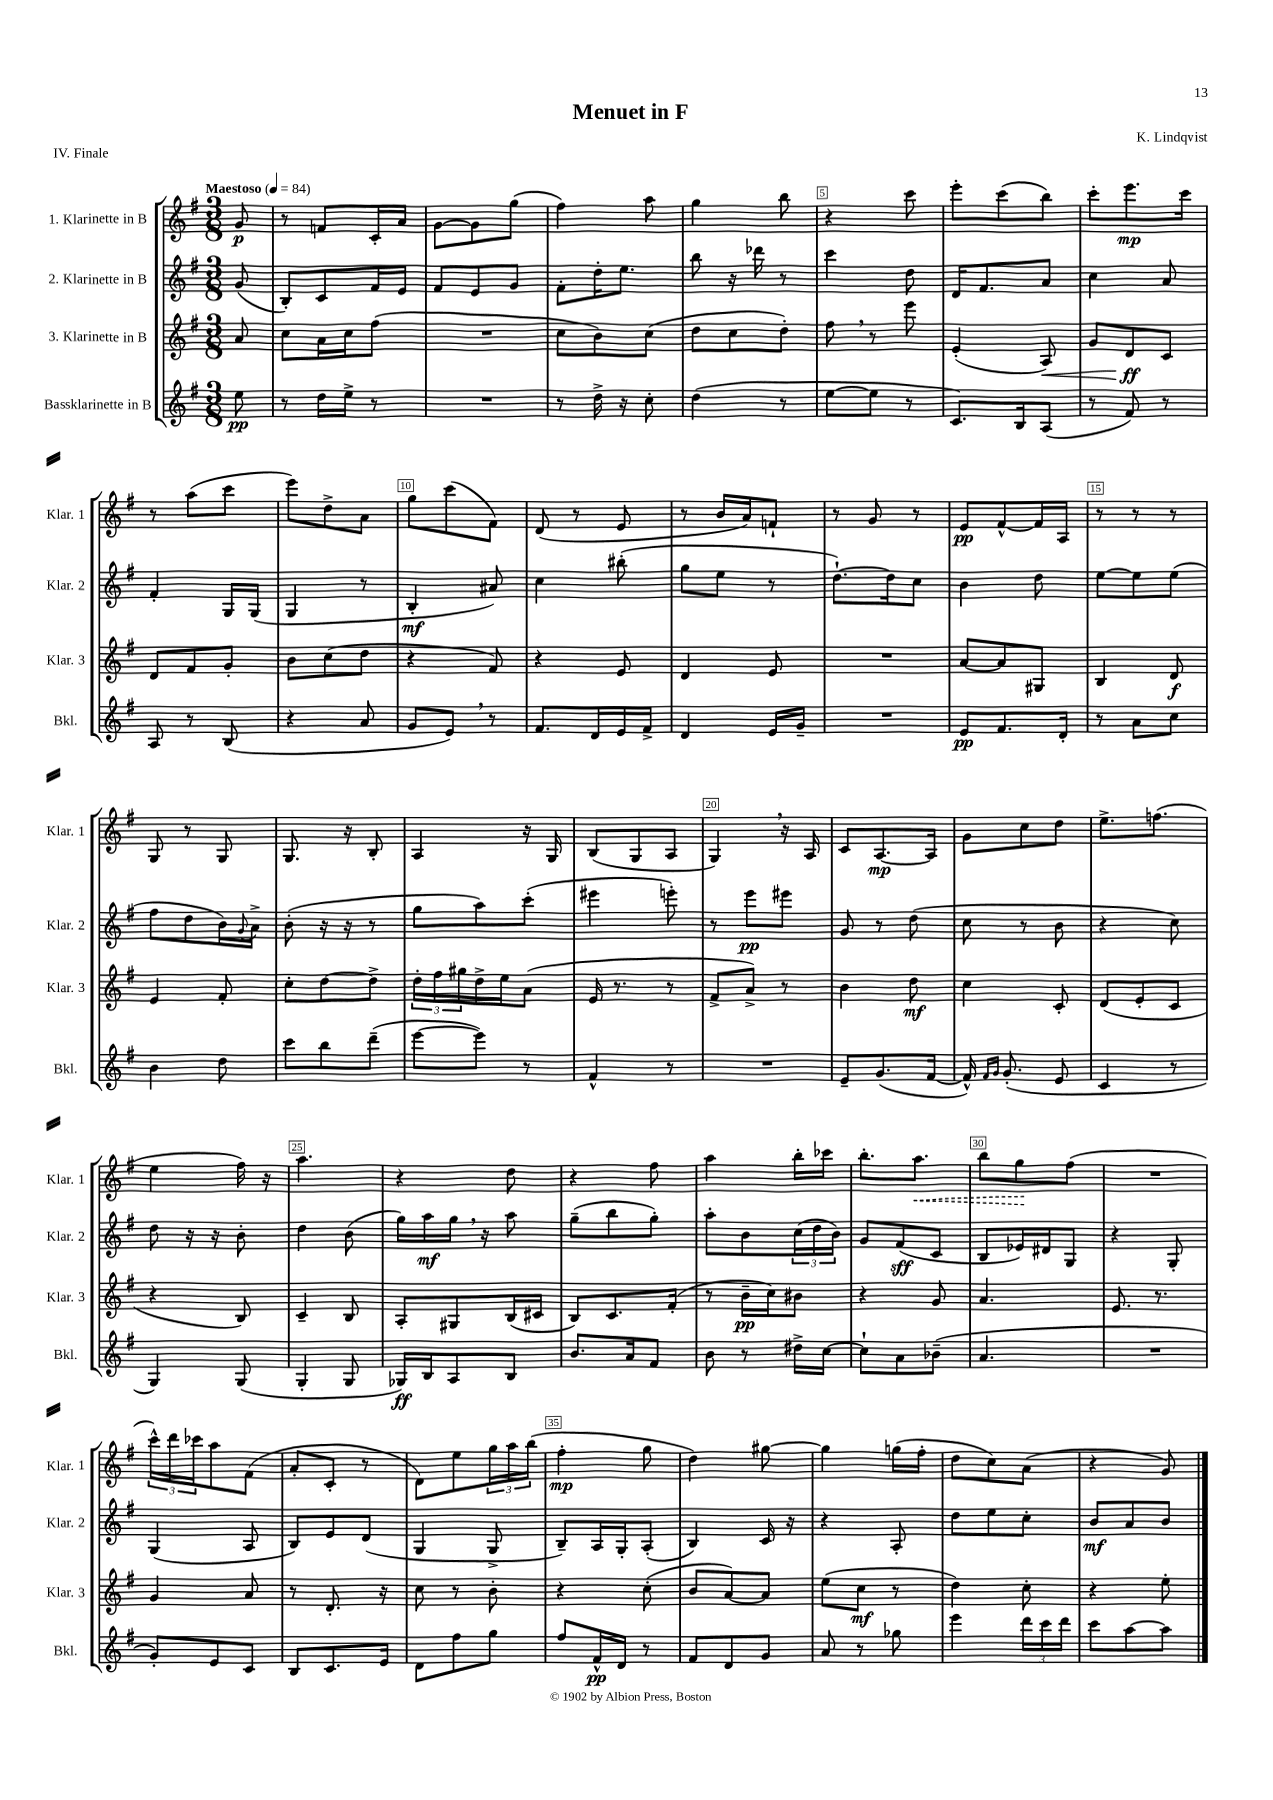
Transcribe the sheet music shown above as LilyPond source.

\header { title = "Menuet in F" composer = "K. Lindqvist" piece = "IV. Finale" }
<<
\new StaffGroup <<
\new Staff = "s0" \with { instrumentName = "1. Klarinette in B" shortInstrumentName = "Klar. 1" } {
    \clef treble \key g \major \numericTimeSignature \time 3/8 \partial 8 \tempo "Maestoso" 4 = 84
    g'8\p |
    r8 f'8 c'16-. a'16 |
    g'8~ g'8 g''8( |
    fis''4) a''8 |
    g''4 b''8 |
    r4 c'''8 |
    e'''8-. c'''8( b''8) |
    c'''8-. e'''8.\mp c'''16 |
    r8 a''8( c'''8 |
    e'''8) d''8-> a'8 |
    g''8 c'''8( fis'8) |
    d'8( r8 e'8 |
    r8 b'16 a'16) f'8-! |
    r8 g'8 r8 |
    e'8\pp fis'8~-^ fis'16 a16 |
    r8 r8 r8 |
    g8 r8 g8 |
    g8. r16 b8-. |
    a4 r16 g16 |
    b8( g8 a8 |
    g4) \breathe r16 a16 |
    c'8 a8.~\mp a16 |
    g'8 c''8 d''8 |
    e''8.-> f''8.( |
    e''4 fis''16) r16 |
    a''4. |
    r4 d''8 |
    r4 fis''8 |
    a''4 b''16-. ces'''16 |
    b''8.-. \once \override Hairpin.style = #'dashed-line a''8.\< |
    b''8 g''8\! fis''8( |
    R4. |
    \tuplet 3/2 { c'''16-^) d'''16 ces'''16 } a''8 fis'8( |
    a'8-. c'8-. r8 |
    d'8) e''8 \tuplet 3/2 { g''16 a''16 b''16( } |
    fis''4-.\mp g''8 |
    d''4) gis''8~ |
    gis''4 g''16( fis''16-. |
    d''8 c''8) a'8( |
    r4 g'8) \bar "|." |
}
\new Staff = "s1" \with { instrumentName = "2. Klarinette in B" shortInstrumentName = "Klar. 2" } {
    \clef treble \key g \major \numericTimeSignature \time 3/8 \partial 8
    g'8( |
    b8-.) c'8 fis'16 e'16 |
    fis'8 e'8 g'8 |
    fis'8-. d''16-. e''8. |
    b''8 r16 des'''16 r8 |
    c'''4 d''8 |
    d'16 fis'8. a'8 |
    c''4 a'8 |
    fis'4-. g16 g16( |
    g4 r8 |
    b4-.\mf ais'8) |
    c''4 bis''8-.( |
    g''8 e''8 r8 |
    d''8.~-!) d''16 c''8 |
    b'4 d''8 |
    e''8~ e''8 e''8( |
    fis''8 d''8 b'16) \appoggiatura { g'8 } a'16-> |
    b'8-.( r16 r16 r8 |
    g''8 a''8) c'''8-.( |
    eis'''4 e'''8-.) |
    r8 e'''8\pp eis'''8 |
    g'8 r8 d''8( |
    c''8 r8 b'8 |
    r4 c''8) |
    d''8 r16 r16 b'8-. |
    d''4 b'8( |
    g''16) a''16\mf g''16 \breathe r16 a''8 |
    g''8--( b''8 g''8-.) |
    a''8-. b'8 \tuplet 3/2 { c''16( d''16 b'16) } |
    g'8 fis'8\sff( c'8 |
    b8 ees'16) dis'16 g8 |
    r4 g8-. |
    g4( a8 |
    b8) e'8 d'8( |
    g4 g8-> |
    b8--) a16 g16-. a8-.( |
    b4) c'16 r16 |
    r4 a8-. |
    d''8 e''8 c''8-. |
    b'8\mf a'8 b'8 \bar "|." |
}
\new Staff = "s2" \with { instrumentName = "3. Klarinette in B" shortInstrumentName = "Klar. 3" } {
    \clef treble \key g \major \numericTimeSignature \time 3/8 \partial 8
    a'8 |
    c''8 a'16 c''16 fis''8( |
    R4. |
    c''8 b'8) c''8( |
    d''8 c''8 d''8-.) |
    fis''8 \breathe r8 e'''8 |
    e'4-.( a8\<) |
    g'8 d'8\ff\! c'8 |
    d'8 fis'8 g'8-. |
    b'8 c''8( d''8 |
    r4 fis'8) |
    r4 e'8 |
    d'4 e'8 |
    R4. |
    a'8~ a'8 gis8 |
    b4 d'8\f |
    e'4 fis'8-. |
    c''8-. d''8~ d''8-> |
    \tuplet 3/2 { d''16-. fis''16 gis''16 } d''16-> e''16 a'8( |
    e'16 r8. r8 |
    fis'8-> a'8->) r8 |
    b'4 d''8\mf |
    c''4 c'8-. |
    d'8( e'8-. c'8 |
    r4 b8) |
    c'4-- b8 |
    a8-. gis8 b16( cis'16 |
    b8) c'8. fis'16-.( |
    r8 b'16--\pp c''16) bis'8 |
    r4 g'8 |
    a'4. |
    e'8. r8. |
    g'4 a'8 |
    r8 d'8.-. r16 |
    c''8 r8 b'8-. |
    r4 c''8-.( |
    b'8 a'8~) a'8 |
    e''8( c''8\mf r8 |
    d''4) c''8-. |
    r4 e''8-. \bar "|." |
}
\new Staff = "s3" \with { instrumentName = "Bassklarinette in B" shortInstrumentName = "Bkl." } {
    \clef treble \key g \major \numericTimeSignature \time 3/8 \partial 8
    e''8\pp |
    r8 d''16 e''16-> r8 |
    R4. |
    r8 d''16-> r16 c''8-. |
    d''4( r8 |
    e''8~ e''8 r8 |
    c'8.) b16 a8( |
    r8 fis'8) r8 |
    a8 r8 b8( |
    r4 a'8 |
    g'8 e'8) \breathe r8 |
    fis'8. d'16 e'16 fis'16-> |
    d'4 e'16 g'16-- |
    R4. |
    e'8\pp fis'8. d'16-. |
    r8 a'8 c''8 |
    b'4 d''8 |
    c'''8 b''8 d'''8--( |
    e'''8~ e'''8) r8 |
    fis'4-^ r8 |
    R4. |
    e'8-- g'8.( fis'16~ |
    fis'16-^) \grace { fis'16 g'16 } g'8.-.( e'8 |
    c'4 r8 |
    g4) g8( |
    g4-. g8 |
    ges16\ff) b16 a8 b8 |
    b'8. a'16 fis'8 |
    b'8 r8 dis''16-> c''16~ |
    c''8-! a'8 bes'8--( |
    a'4. |
    R4. |
    g'8-.) e'8 c'8 |
    b8 c'8. e'16 |
    d'8 fis''8 g''8 |
    fis''8 fis'16-^\pp d'16 r8 |
    fis'8 d'8 g'8 |
    a'8 r8 ges''8 |
    e'''4 \tuplet 3/2 { d'''16 c'''16 d'''16 } |
    c'''8 a''8~ a''8 \bar "|." |
}
>>
>>
\layout { \context { \Score \override BarNumber.break-visibility = ##(#f #t #t) barNumberVisibility = #(every-nth-bar-number-visible 5) \override BarNumber.stencil = #(make-stencil-boxer 0.1 0.3 ly:text-interface::print) } }
